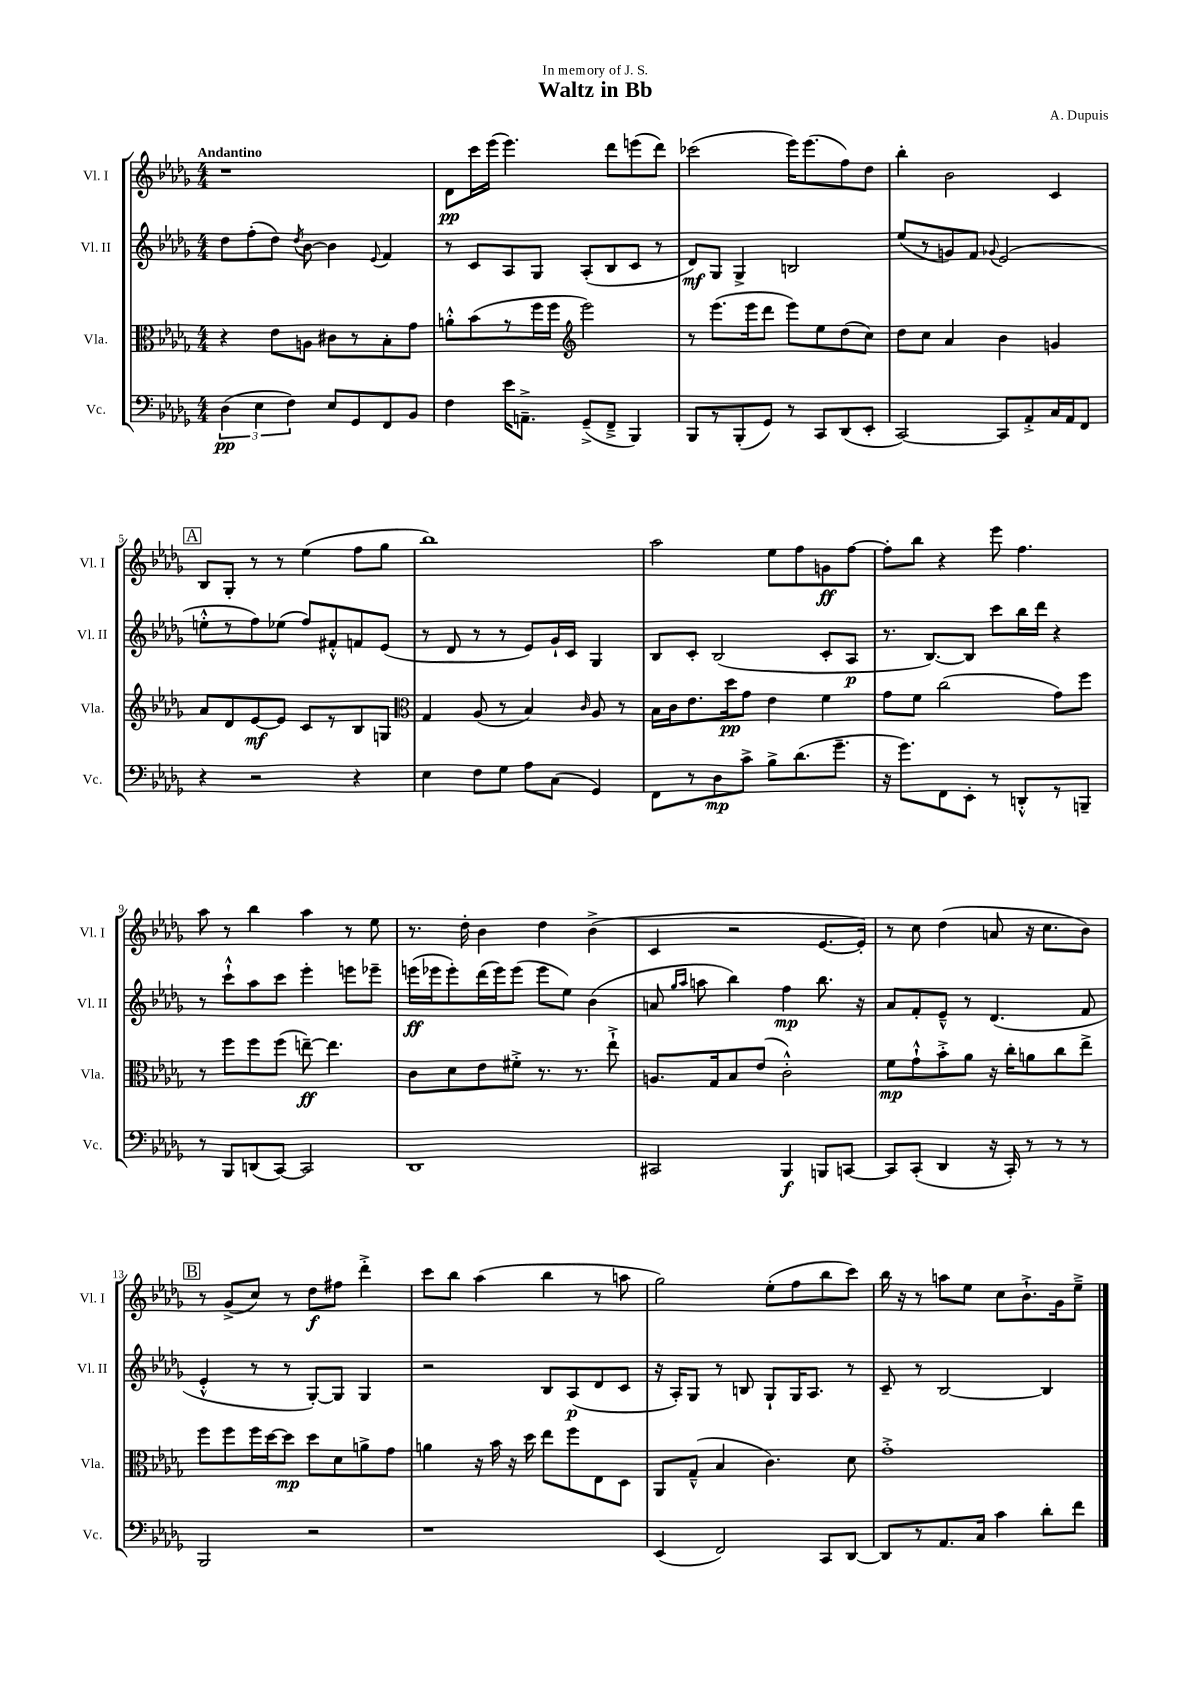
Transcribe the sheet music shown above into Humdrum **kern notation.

**kern	**kern	**kern	**kern
*staff4	*staff3	*staff2	*staff1
*clefF4	*clefC3	*clefG2	*clefG2
*k[b-e-a-d-g-]	*k[b-e-a-d-g-]	*k[b-e-a-d-g-]	*k[b-e-a-d-g-]
*M4/4	*M4/4	*M4/4	*M4/4
(6D-	4r	8dd-	1r
.	.	(8ff'	.
6E-	.	.	.
.	8e-	8dd-)	.
6F)	.	.	.
.	.	8qdd-	.
.	8A	[8b-	.
8E-	8c#	4b-]	.
8GG-	8r	.	.
.	.	8qqe-	.
8FF	8B-'	4f	.
8BB-	8g-	.	.
=	=	=	=
4F	8a'^^	8r	8d-
.	(8b-	8c	16ccc
.	.	.	(16eee-
16e-	8r	8A-	4.eee-)
8.AA~^	.	.	.
.	16ff	8G-	.
.	16ff	.	.
*	*clefG2	*	*
(8GG-~^	2eee-)	(8A-'	.
8FF~^	.	8B-	8ddd-
4BBB-)	.	8c	(8eee
.	.	8r	8ddd-)
=	=	=	=
8BBB-	8r	8d-)	(2ccc-
8r	(8.eee-	8G-	.
(8BBB-'	.	4G-^	.
.	16eee-	.	.
8GG-)	8ddd-	.	.
8r	8eee-)	2B	16eee-)
.	.	.	(8.eee-
8CC	8ee-	.	.
(8DD-	(8dd-	.	8ff)
8EE-'	8cc)	.	8dd-
=	=	=	=
[2CC)	8dd-	(8ee-	4bb-'
.	8cc	8r	.
.	4a-	8g)	2b-
.	.	8f	.
.	.	8qqg-	.
8CC]	4b-	(2e-	.
8AA-'^	.	.	.
16C	4g	.	4c
16AA-	.	.	.
8FF	.	.	.
=	=	=	=
4r	8a-	8ee'^^	8B-
.	8d-	8r	8G-'
2r	[8e-	8ff)	8r
.	8e-]	(8ee-	8r
.	8c	8ff)	(4ee-
.	8r	8f#'^^	.
4r	8B-	8f	8ff
.	8G	(8e-	8gg-
=	=	=	=
*	*clefC3	*	*
4E-	4G-	8r	1bb-)
.	.	8d-	.
8F	(8A-	8r	.
8G-	8r	8r	.
8A-	4B-)	8e-)	.
(8C	.	16g-`	.
.	.	16c	.
.	16qqc	.	.
4GG-)	8A-	4G-	.
.	8r	.	.
=	=	=	=
8FF	16B-	8B-	2aa-
.	16c	.	.
8r	8.e-	8c'	.
8D-	.	(2B-	.
.	16dd-	.	.
8c^	8g-	.	.
8B-^	4e-	.	8ee-
(8.d-	.	.	8ff
.	4f	8c'	8g
8.g-~	.	.	.
.	.	8A-	[8ff
=	=	=	=
16r	8g-	8.r	8ff']
8.g-)	.	.	.
.	8f	.	8bb-
.	.	[8.B-)	.
8FF	(2cc	.	4r
8EE-'	.	8B-]	.
8r	.	8ccc	8eee-
8DD'^^	.	16bb-	4.ff
.	.	16ddd-	.
8r	8g-)	4r	.
8BBB~	8ff	.	.
=	=	=	=
8r	8r	8r	8aa-
8BBB-	8ff	8ccc`^^	8r
(8DD	8ff	8aa-	4bb-
[8CC)	(8ff	8ccc	.
2CC]	[8ee~)	4eee-'	4aa-
.	4.ee]	.	.
.	.	8eee	8r
.	.	8eee-~	8ee-
=	=	=	=
1DD-	8c	(16eee	8.r
.	.	16eee-	.
.	8d-	8eee-')	.
.	.	.	16dd-'
.	8e-	(16ddd-	4b-
.	.	16eee-)	.
.	8f#'^	(8eee-	.
.	8.r	8eee-	4dd-
.	.	8ee-)	.
.	8.r	.	.
.	.	(4b-	(4b-^
.	8ee-`^	.	.
=	=	=	=
2CC#	8.A	8a	4c
.	.	16qqgg-	.
.	.	16qqaa-	.
.	.	8aa	.
.	16G-	.	.
.	8B-	4bb-)	2r
.	(8e-	.	.
4BBB-	2c'^^)	4ff	.
8BBB	.	8.bb-	[8.e-
[8CC	.	.	.
.	.	16r	16e-'])
=	=	=	=
8CC]	8f	8a-	8r
(8CC'	8g-`^^	8f'	8cc
4DD-	8b-'^	8e-~^^	(4dd-
.	8a-	8r	.
16r	16r	(4.d-	8a
16CC')	16cc'	.	.
8r	8a	.	16r
.	.	.	8.cc
8r	8cc	.	.
8r	8ee-^	8f	8b-)
=	=	=	=
2BBB-	8ff	4e-'^^	8r
.	8ff	.	(8g-^
.	16ff	8r	8cc)
.	[16dd-	.	.
.	8dd-]	8r	8r
2r	8dd-	[8G-')	8dd-
.	8d-	8G-]	8ff#
.	8a^	4G-	4ddd-'^
.	8g-	.	.
=	=	=	=
1r	4a	2r	8ccc
.	.	.	8bb-
.	16r	.	(4aa-
.	16b-	.	.
.	16r	.	.
.	16dd-	.	.
.	8ee-	8B-	4bb-
.	8ff	(8A-	.
.	8E-	8d-	8r
.	8D-	8c	8aa
=	=	=	=
(4EE-	8AA-	16r	2gg-)
.	.	16A-')	.
.	(8G-~^^	8G-	.
2FF)	4B-	8r	.
.	.	8B	.
.	4.c)	8G-`	(8ee-'
.	.	16G-	8ff
.	.	8.A-	.
8CC	.	.	8bb-
[8DD-	8d-	8r	8ccc)
=	=	=	=
8DD-]	1g-'^	8c~	16bb-
.	.	.	16r
8r	.	8r	8r
8.AA-	.	[2B-	8aa
.	.	.	8ee-
16C	.	.	.
4c	.	.	8cc
.	.	.	8.b-`^
8d-'	.	4B-]	.
.	.	.	16g-
8f	.	.	8ee-~^
==	==	==	==
*-	*-	*-	*-
